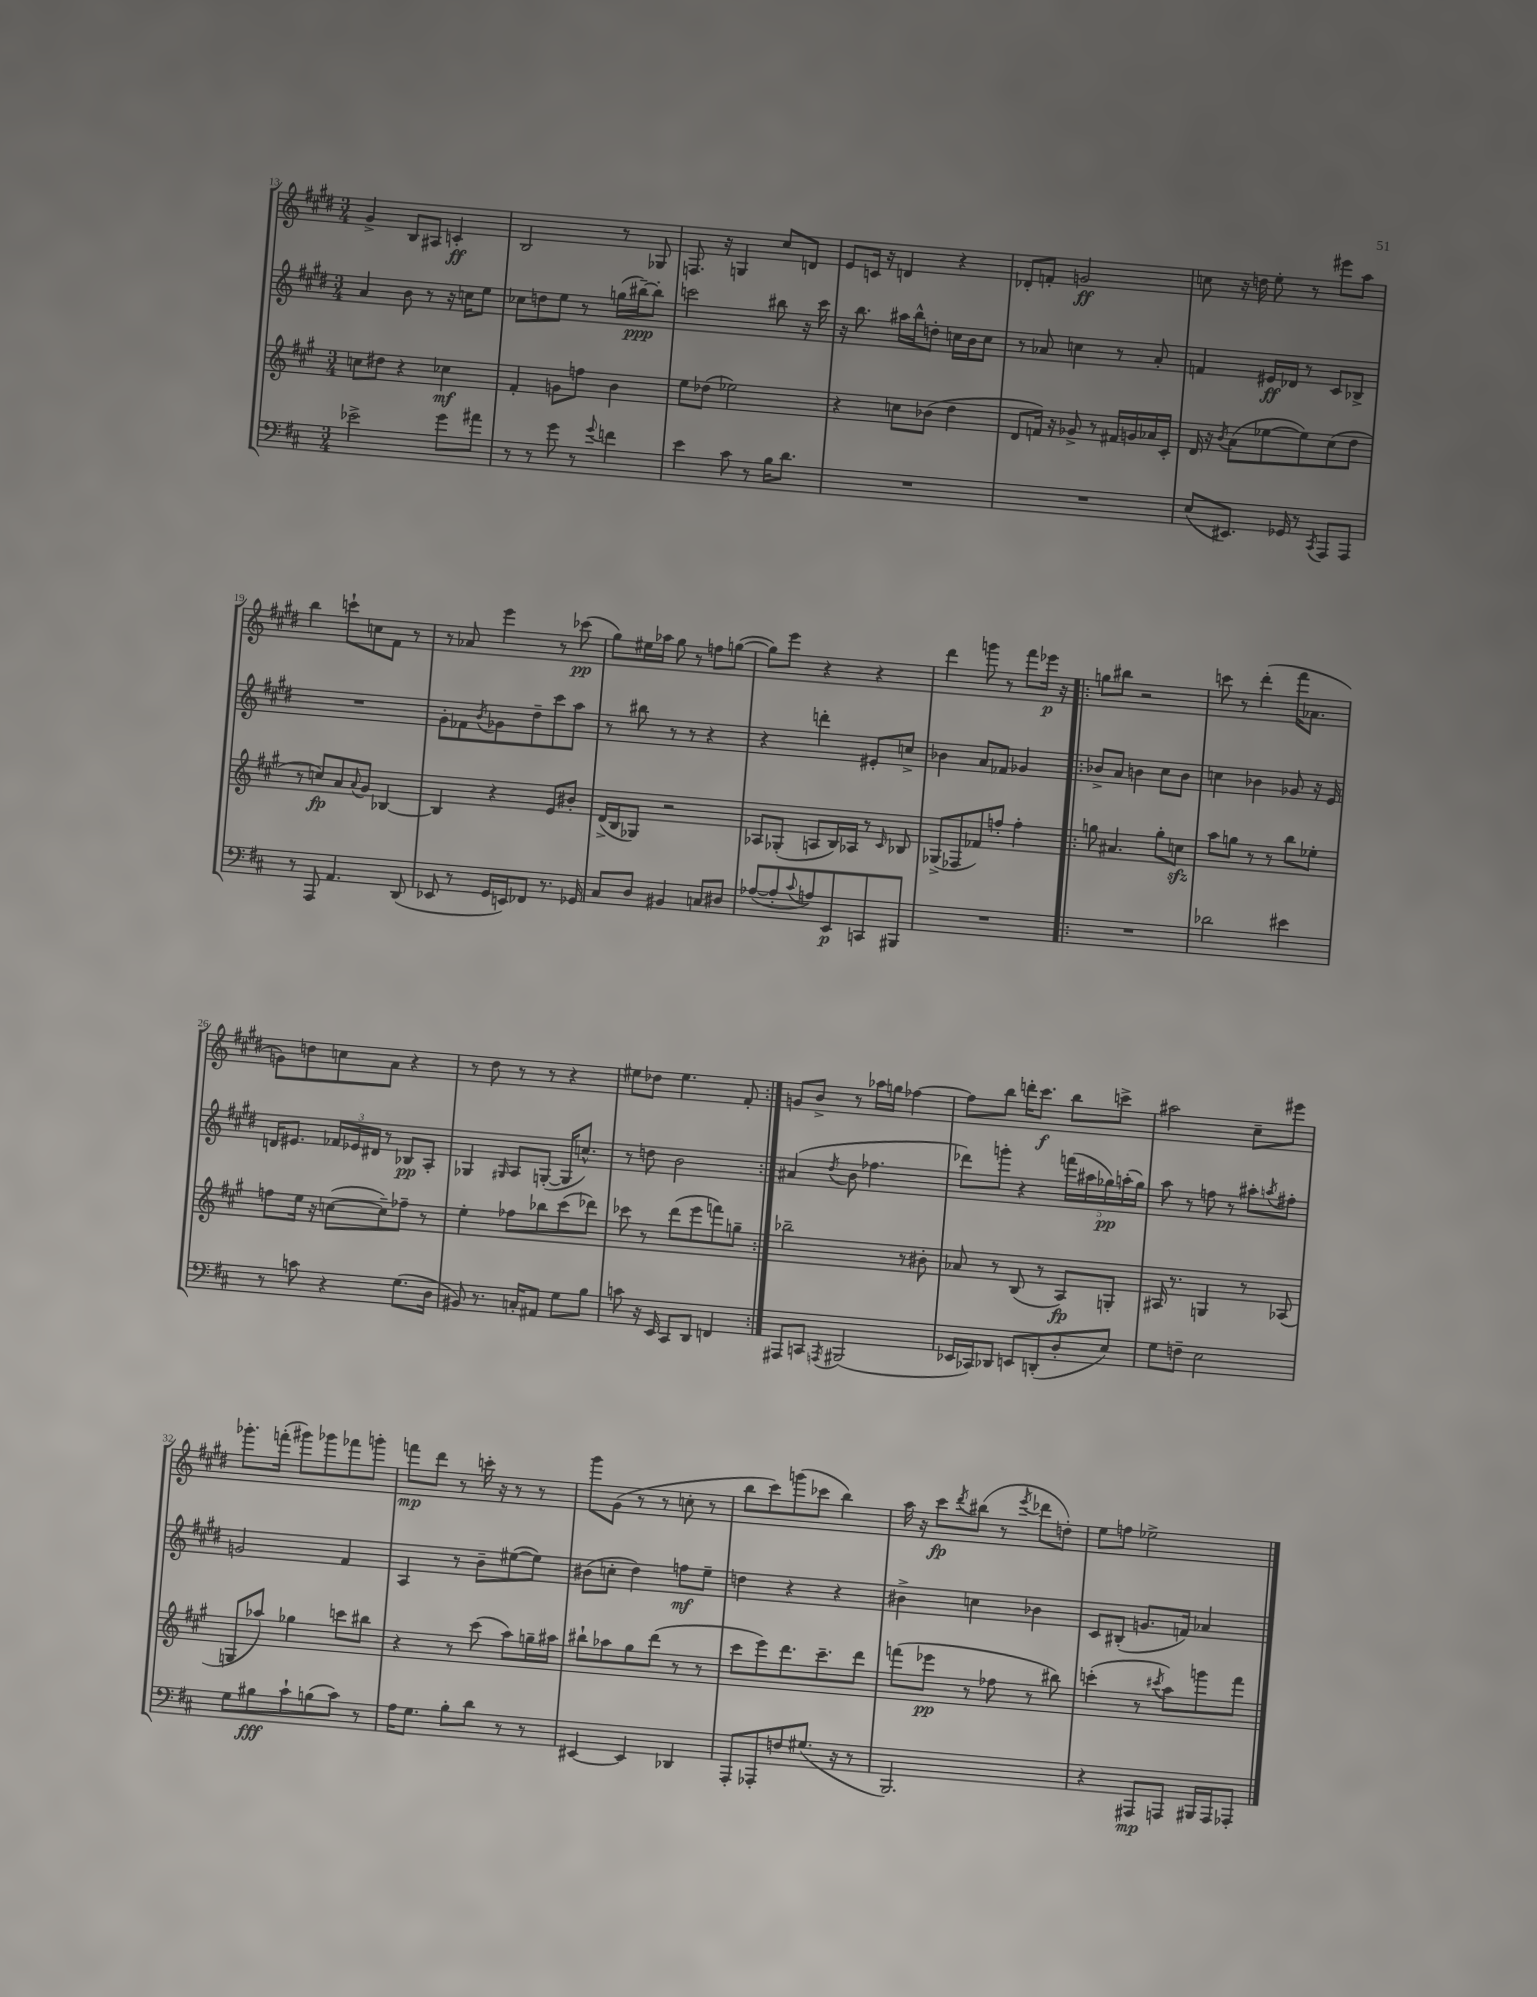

**kern	**kern	**kern	**kern
*staff4	*staff3	*staff2	*staff1
*clefF4	*clefG2	*clefG2	*clefG2
*k[f#c#]	*k[f#c#g#]	*k[f#c#g#d#]	*k[f#c#g#d#]
*M3/4	*M3/4	*M3/4	*M3/4
2e-^	8cc	4a	4g#^
.	8dd#	.	.
.	4r	8b	8B
.	.	8r	8A#
8g	4cc-	16r	4c'
.	.	16cc	.
8a#	.	8ee	.
=	=	=	=
8r	4f#'	8cc-	2B
8r	.	8dd	.
8g	8g	8ee	.
8r	8ff	8r	.
8qqg	.	.	.
4f	4b	(16gg	8r
.	.	[16bb#~)	.
.	.	8bb#']	8G-
=	=	=	=
4e	8ee	2ccc	8.F
.	(8dd-	.	.
.	.	.	16r
8c#	2ee-)	.	4G
8r	.	.	.
16B	.	8bb#	8cc#
8.d	.	.	.
.	.	16r	8d
.	.	16ccc	.
=	=	=	=
2.r	4r	16r	8e
.	.	8.bb	.
.	.	.	16c
.	.	.	16r
.	8cc	16aa#	4d
.	.	16bb^^	.
.	(8b-	8dd'	.
.	4dd	16cc	4r
.	.	16b	.
.	.	8cc	.
=	=	=	=
2.r	8d	8r	8d-'
.	16f)	8a-	8f'
.	16r	.	.
.	8g-^	4cc	2g
.	8r	.	.
.	16f#	8r	.
.	16g	.	.
.	16a-	8a-'	.
.	16c#'	.	.
=	=	=	=
(8E	16d	4f	8cc
.	16r	.	.
.	8qb	.	.
8.EE#)	(8a	.	16r
.	.	.	16dd
.	[8ee-	16e#	8ee'
16GG-	.	16d-	.
8r	8ee-])	8r	8r
8qCC#	.	.	.
8AAA	(8cc#	8c#	8eee#
8AAA	8dd	8B-^	8aa
=	=	=	=
8r	8r	2.r	4bb
8AAA	8cc)	.	.
4.AA	8a	.	8ccc`
.	8qqa	.	.
.	8g#	.	8cc
.	[4B-	.	8f#
(8DD	.	.	8r
=	=	=	=
8EE-	4B-]	8g#'	8r
8r	.	8f-	8a-
.	.	8qb	.
16GG	4r	8g-	4eee
16EE)	.	.	.
8FF-	.	8dd#~	.
8.r	8e	8ccc#	8r
.	8b#'	8aa	(8ccc-
16GG-	.	.	.
=	=	=	=
8C#	(16d^	8r	8gg#)
.	16B	.	.
8D	8G-)	8bb#	16ee#
.	.	.	16aa-
4BB#	2r	8r	8gg#
.	.	8r	8r
8C	.	4r	8ff
8D#	.	.	([8gg
=	=	=	=
([8A-	8A-	4r	8gg])
8A-']	(8G-'	.	8eee
8qqc#	.	.	.
8A)	8A	4ddd'	4r
8EE	16B)	.	.
.	16A-	.	.
8CC	8r	8e#'	4r
.	16qqc#	.	.
8BBB#	8B-	8cc^	.
=	=	=	=
2.r	(8G-^	4b-	4ddd#
.	8F-	.	.
.	8f-)	8a	8ggg
.	8ff'	8f-	8r
.	4ff'	4g-	8fff#
.	.	.	16eee-
.	.	.	16r
=!|:	=!|:	=!|:	=!|:
2.r	8gg	8b-^	8gg
.	4.a#	8a	8bb#
.	.	4b	2r
.	8gg'	8cc#	.
.	8cc	8b	.
=	=	=	=
2d-	8aa	4cc	8ccc
.	8gg	.	8r
.	8r	4b-	(4ddd#'
.	8r	.	.
4e#	8bb	8g-	16fff#
.	.	.	8.a-
.	8ee-'	16r	.
.	.	16e	.
=	=	=	=
8r	8ff	16d	8g)
.	.	8.e#	.
8c	16ee	.	8dd
.	16r	.	.
4r	([8cc	24f-	8cc
.	.	24e-	.
.	.	24d#	.
.	8cc~])	8r	8a
(8.G	8ff-~	8B-	4r
.	8r	8A'	.
16D	.	.	.
=	=	=	=
8BB#)	4ee'	4G-	8r
8.r	.	.	8dd#
.	.	16qqG#	.
.	8ff-	8A	8r
16C'	.	.	.
8AA#	8bb-	([8G'	8r
8G	(8ccc#	16G]	4r
.	.	8.cc^^)	.
8B	8ddd-)	.	.
=	=	=	=
8c	8ccc-	8r	8ee#
16r	8r	8dd	8dd-
16EE	.	.	.
8CC#	(8ddd	2b	4.ee#
8DD	8eee	.	.
4FF	8fff)	.	.
.	8gg~	.	8f#'
=:|!	=:|!	=:|!	=:|!
8AAA#	2bb-~	(4a#	8g
8CC	.	.	8b^
8qAAA	.	8qdd#	.
(2BBB#	.	8b	8r
.	.	4.ff-	16aa-
.	.	.	16gg
.	8r	.	[4ff-
.	8b#'	.	.
=	=	=	=
16EE-	8a-	8ddd-)	8ff-]
16CC-)	.	.	.
8DD-	8r	8ggg'	8bb
8EE	(8B	4r	16ddd'
.	.	.	8.ccc#
(8DD'	8r	.	.
8D'	8A)	(20fff	8bb
.	.	20aa#	.
.	.	20gg-)	.
8E)	8G'	.	8ccc^
.	.	(20aa'	.
.	.	20gg-)	.
=	=	=	=
8G	16A#	8aa	2aa#
.	8.r	.	.
8F~	.	8r	.
2E	4G	8ff	.
.	.	8r	.
.	8r	8aa#'	8cc#~
.	.	8qaa	.
.	(8A-	8ff#'	8eee#
=	=	=	=
8G	8G	2g	8.ggg-'
8B#	8aa-)	.	.
.	.	.	(16fff'
8c#`	4gg-	.	8ggg#)
(8B	.	.	8ggg-
8c#)	8ccc	4f#	8fff-
8r	8bb#	.	8ggg'
=	=	=	=
16A	4r	4A	8fff
8.G	.	.	.
.	.	.	8ddd#
8B'	8r	8r	8r
8d	(8ccc#	8b~	16ccc'
.	.	.	16r
8r	8aa)	([8ee#	8r
8r	16gg~	8ee#])	8r
.	16aa#	.	.
=	=	=	=
[4EE#	8bb#`	(8b#	8ggg#
.	8aa-	8cc'	(8g#
4EE#]	8gg#	4dd#)	8r
.	(8ddd	.	8r
4DD-	8r	8ff	8cc'
.	8r	8ee~	8r
=	=	=	=
8AAA'	8ccc#	4dd	8bb
8AAA-'	8eee)	.	8ccc#)
8F	8.ddd	4r	(8ggg
(8.G#	.	.	8ccc-
.	8.ccc#~	.	.
.	.	4r	4bb)
16r	.	.	.
8r	8ddd	.	.
=	=	=	=
2.BBB)	(8fff	4b#^	16aa
.	.	.	16r
.	8eee-	.	8ccc#
.	.	.	8qddd#
.	8r	4cc	(8bb#
.	8ff-	.	8r
.	.	.	8qeee
.	8r	4b-	8ddd-
.	8bb#)	.	8dd')
=	=	=	=
4r	(4ccc'	8c#	8ee
.	.	(8B#'	8ff
8AAA#	8r	8.g	2ee-^
.	8qccc#	.	.
8AAA	8aa)	.	.
.	.	16f)	.
16BBB#	8ggg	4a-	.
16AAA	.	.	.
8AAA-'	8fff#	.	.
==	==	==	==
*-	*-	*-	*-
